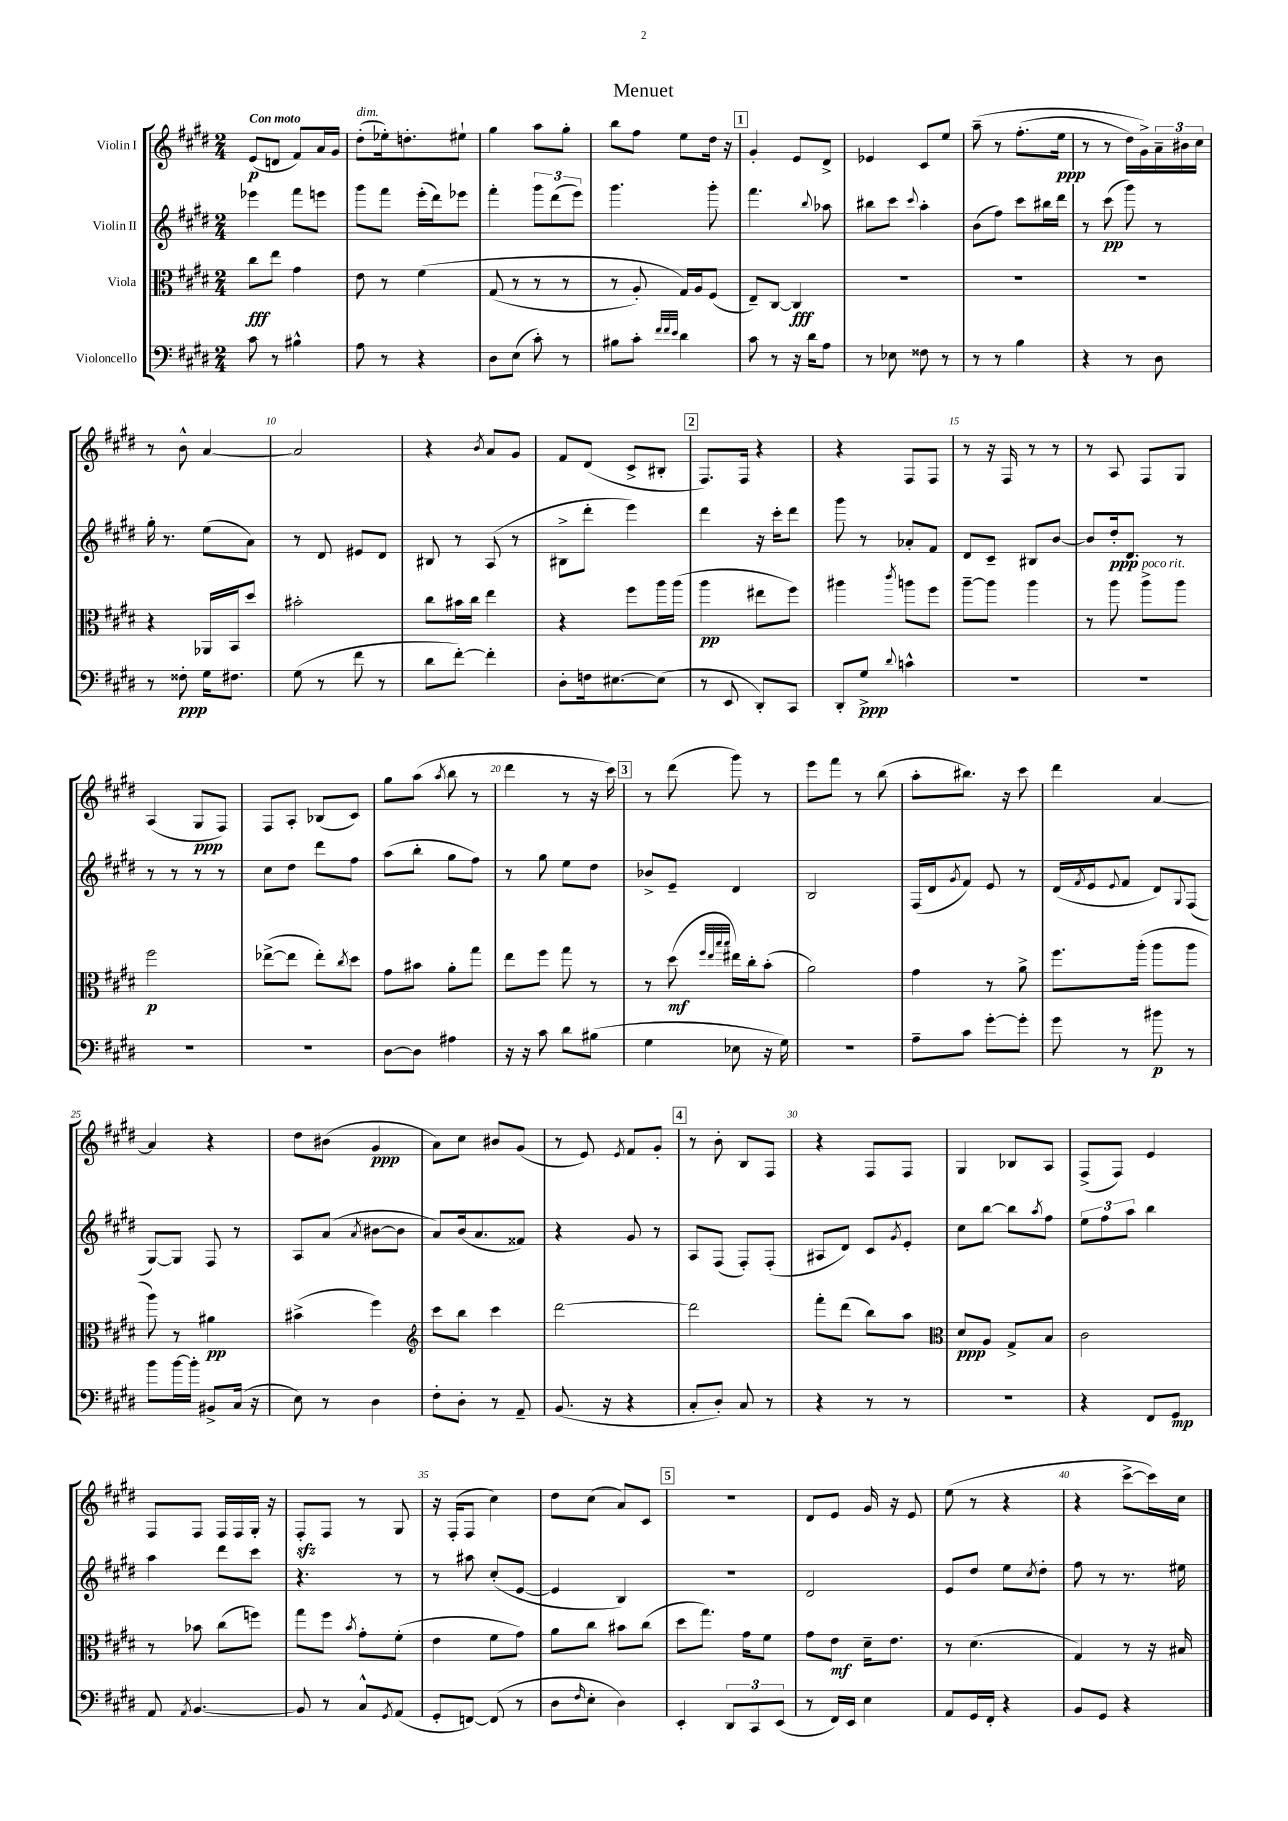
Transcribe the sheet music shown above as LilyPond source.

\header { title = "Menuet" }
<<
\new StaffGroup <<
\new Staff = "s0" \with { instrumentName = "Violin I" } {
    \clef treble \key e \major \numericTimeSignature \time 2/4 \tempo "Con moto"
    e'8\p( d'8 fis'8) a'16 gis'16 |
    dis''8-.^\markup { \italic "dim." }( ees''16-.) d''8.-. eis''8-! |
    gis''4 a''8 gis''8-. |
    b''8 fis''8 e''8 dis''16 r16 |
    \mark \markup { \box "1" } gis'4-. e'8 dis'8-> |
    ees'4 cis'8 e''8 |
    a''8--\( r8 fis''8.-.( e''16\ppp |
    r8 r8 dis''16) gis'16->\) \tuplet 3/2 { a'16-- bis'16 cis''16 } |
    r8 b'8-^ a'4~ |
    a'2 |
    r4 \acciaccatura { b'8 } a'8 gis'8 |
    fis'8 dis'8( cis'8-> bis8-. |
    \mark \markup { \box "2" } fis8.) fis16 r4 |
    r4 fis8 fis8 |
    r8 r16 fis16 r8 r8 |
    r8 a8 fis8 gis8 |
    a4( gis8\ppp fis8) |
    fis8 a8-. bes8( cis'8) |
    gis''8 a''8( \acciaccatura { a''8 } b''8 r8 |
    dis'''4 r8 r16 cis'''16) |
    \mark \markup { \box "3" } r8 dis'''8( gis'''8) r8 |
    e'''8 fis'''8 r8 b''8( |
    a''8-. bis''8.) r16 cis'''8 |
    dis'''4 a'4~ |
    a'4 r4 |
    dis''8 bis'8( gis'4\ppp |
    a'8) cis''8 bis'8 gis'8( |
    r8 e'8) \acciaccatura { e'8 } fis'8 gis'8-. |
    \mark \markup { \box "4" } r8 b'8-. b8 fis8 |
    r4 fis8 fis8 |
    gis4 bes8 a8 |
    fis8->( fis8) e'4 |
    fis8 fis8 fis16 fis16 gis16-. r16 |
    fis8-.\sfz fis8 r8 gis8 |
    r16 fis16-.( fis8 cis''4) |
    dis''8 cis''8( a'8) cis'8 |
    \mark \markup { \box "5" } r2 |
    dis'8 e'8 gis'16 r16 e'8 |
    e''8( r8 r4 |
    r4 cis'''8~-> cis'''16) cis''16 \bar "|." |
}
\new Staff = "s1" \with { instrumentName = "Violin II" } {
    \clef treble \key e \major \numericTimeSignature \time 2/4
    ees'''4 fis'''8 e'''8 |
    gis'''8 fis'''8 e'''16-.( dis'''16) ees'''8 |
    fis'''4-. \tuplet 3/2 { gis'''8 dis'''8( e'''8) } |
    gis'''4. gis'''8-. |
    \mark \markup { \box "1" } fis'''4. \appoggiatura { b''8 } aes''8 |
    bis''8 cis'''8 \appoggiatura { cis'''8 } a''4-. |
    b'8( fis''8) cis'''8 bis''16 dis'''16 |
    r8 cis'''8\pp( gis'''8) r8 |
    gis''16-. r8. e''8( a'8) |
    r8 dis'8 eis'8 dis'8 |
    bis8 r8 a8( r8 |
    bis8-> dis'''8-. e'''4) |
    \mark \markup { \box "2" } dis'''4 r16 cis'''16-. dis'''8 |
    gis'''8 r8 aes'8-. fis'8 |
    dis'8 cis'8-- bis8 b'8~ |
    b'8 dis''16-.\ppp dis'8. r8 |
    r8 r8 r8 r8 |
    cis''8 dis''8 dis'''8 fis''8 |
    a''8( b''8-. gis''8 fis''8) |
    r8 gis''8 e''8 dis''8 |
    \mark \markup { \box "3" } bes'8-> e'8-- dis'4 |
    b2 |
    fis16( dis'16 \acciaccatura { gis'8 } fis'8) e'8 r8 |
    dis'16( \acciaccatura { fis'8 } e'16 \appoggiatura { e'8 } fis'8 dis'8) \appoggiatura { gis8 } fis8( |
    gis8~) gis8 fis8 r8 |
    a8 a'8( \acciaccatura { a'8 } bis'8~ bis'8 |
    a'8) b'16( a'8. fisis'8) |
    r4 gis'8 r8 |
    \mark \markup { \box "4" } a8 fis8( fis8-.) fis8-.( |
    ais8 dis'8) cis'8 \acciaccatura { gis'8 } e'8-. |
    cis''8 b''8~ b''8 \acciaccatura { a''8 } fis''8 |
    \tuplet 3/2 { e''8 fis''8 a''8 } b''4 |
    a''4 dis'''8 cis'''8 |
    r4. r8 |
    r8 ais''8 cis''8-.( e'8~ |
    e'4 b4) |
    \mark \markup { \box "5" } R2 |
    dis'2 |
    e'8 dis''8 e''8 \acciaccatura { cis''8 } dis''8-. |
    fis''8 r8 r8. eis''16 \bar "|." |
}
\new Staff = "s2" \with { instrumentName = "Viola" } {
    \clef alto \key e \major \numericTimeSignature \time 2/4
    cis''8\fff e''8 gis'4 |
    e'8 r8 fis'4\( |
    gis8( r8 r8 r8 |
    r8 a8-.) gis16\) a16 fis8( |
    \mark \markup { \box "1" } e8--) cis8~ cis4\fff |
    R2 |
    R2 |
    R2 |
    r4 aes,16 b,16 dis''8 |
    bis'2-. |
    cis''8 bis'16 cis''16 e''4 |
    r4 fis''8 a''16 a''16( |
    \mark \markup { \box "2" } a''4\pp eis''8 fis''8) |
    ais''4 \acciaccatura { cis'''8 } a''8 fis''8 |
    a''8~-- a''8 a''4 |
    r8 a''8 a''8->^\markup { \italic "poco rit." } a''8 |
    fis''2\p |
    ees''8~->( ees''8 ees''8-.) \acciaccatura { cis''8 } dis''8 |
    gis'8 bis'8 a'8-. gis''8 |
    e''8 fis''8 gis''8 r8 |
    \mark \markup { \box "3" } r8 dis''8\mf( \grace { fis''32 e''32 b''32 b''32 } eis''16) cis''16-. b'8-.( |
    a'2) |
    gis'4 r8 a'8-> |
    fis''8. a''16-.( a''8 a''8 |
    a''8) r8 ais'4\pp |
    bis'4->( fis''4) |
    \clef treble cis'''8 b''8 cis'''4 |
    dis'''2~ |
    \mark \markup { \box "4" } dis'''2 |
    fis'''8-. dis'''8( b''8) a''8 |
    \clef alto dis'8\ppp a8 gis8-> b8 |
    cis'2 |
    r8 bes'8 cis''8( f''8) |
    gis''8 fis''8 \acciaccatura { b'8 } gis'8-. fis'8-.( |
    e'4 fis'8 gis'8) |
    a'8 cis''8 bis'8 cis''8( |
    \mark \markup { \box "5" } dis''8 gis''8.) gis'16 fis'8 |
    gis'8 e'8\mf dis'16-- e'8. |
    r8 dis'4.( |
    gis4) r8 r16 bis16 \bar "|." |
}
\new Staff = "s3" \with { instrumentName = "Violoncello" } {
    \clef bass \key e \major \numericTimeSignature \time 2/4
    cis'8 r8 bis4-^ |
    a8 r8 r4 |
    dis8 e8( cis'8-.) r8 |
    bis8 cis'8-. \grace { fis'32 fis'32 e'32 } dis'4 |
    \mark \markup { \box "1" } cis'8 r8 r16 dis'16 a8 |
    r8 ees8 fisis8 r8 |
    r8 r8 b4 |
    r4 r8 dis8 |
    r8 fisis8-.\ppp gis16 fis8. |
    gis8( r8 fis'8 r8 |
    dis'8 fis'8~-.) fis'4-. |
    dis8-. f16 eis8.~ eis8( |
    \mark \markup { \box "2" } r8 e,8 dis,8-.) cis,8 |
    dis,8-. gis8->\ppp \appoggiatura { dis'8 } c'4-^ |
    R2 |
    R2 |
    R2 |
    R2 |
    dis8~ dis8 ais4 |
    r16 r16 cis'8 dis'8 bis8( |
    \mark \markup { \box "3" } gis4 ees8 r16 gis16) |
    r2 |
    a8-- cis'8 gis'8~-. gis'8-. |
    gis'8 r8 bis'8\p r8 |
    b'8 b'16~ b'16-. bis,8-> cis16( r16 |
    e8) r8 dis4 |
    fis8-. dis8-. r8 a,8-- |
    b,8.( r16 r4 |
    \mark \markup { \box "4" } cis8-. dis8-.) cis8 r8 |
    r4 r8 r8 |
    R2 |
    r4 fis,8 gis,8\mp |
    a,8 \acciaccatura { a,8 } b,4.~ |
    b,8 r8 cis8-^ \acciaccatura { gis,8 } a,8( |
    gis,8-. f,8~) f,8( r8 |
    dis8 \grace { fis16 } e8-. dis4) |
    \mark \markup { \box "5" } e,4-. \tuplet 3/2 { dis,8 cis,8 e,8( } |
    r8 fis,16) e,16 e4 |
    a,8 gis,16 fis,16-. r4 |
    b,8 gis,8 r4 \bar "|." |
}
>>
>>
\layout { \context { \Score \override BarNumber.break-visibility = ##(#f #t #t) barNumberVisibility = #(every-nth-bar-number-visible 5) } }
